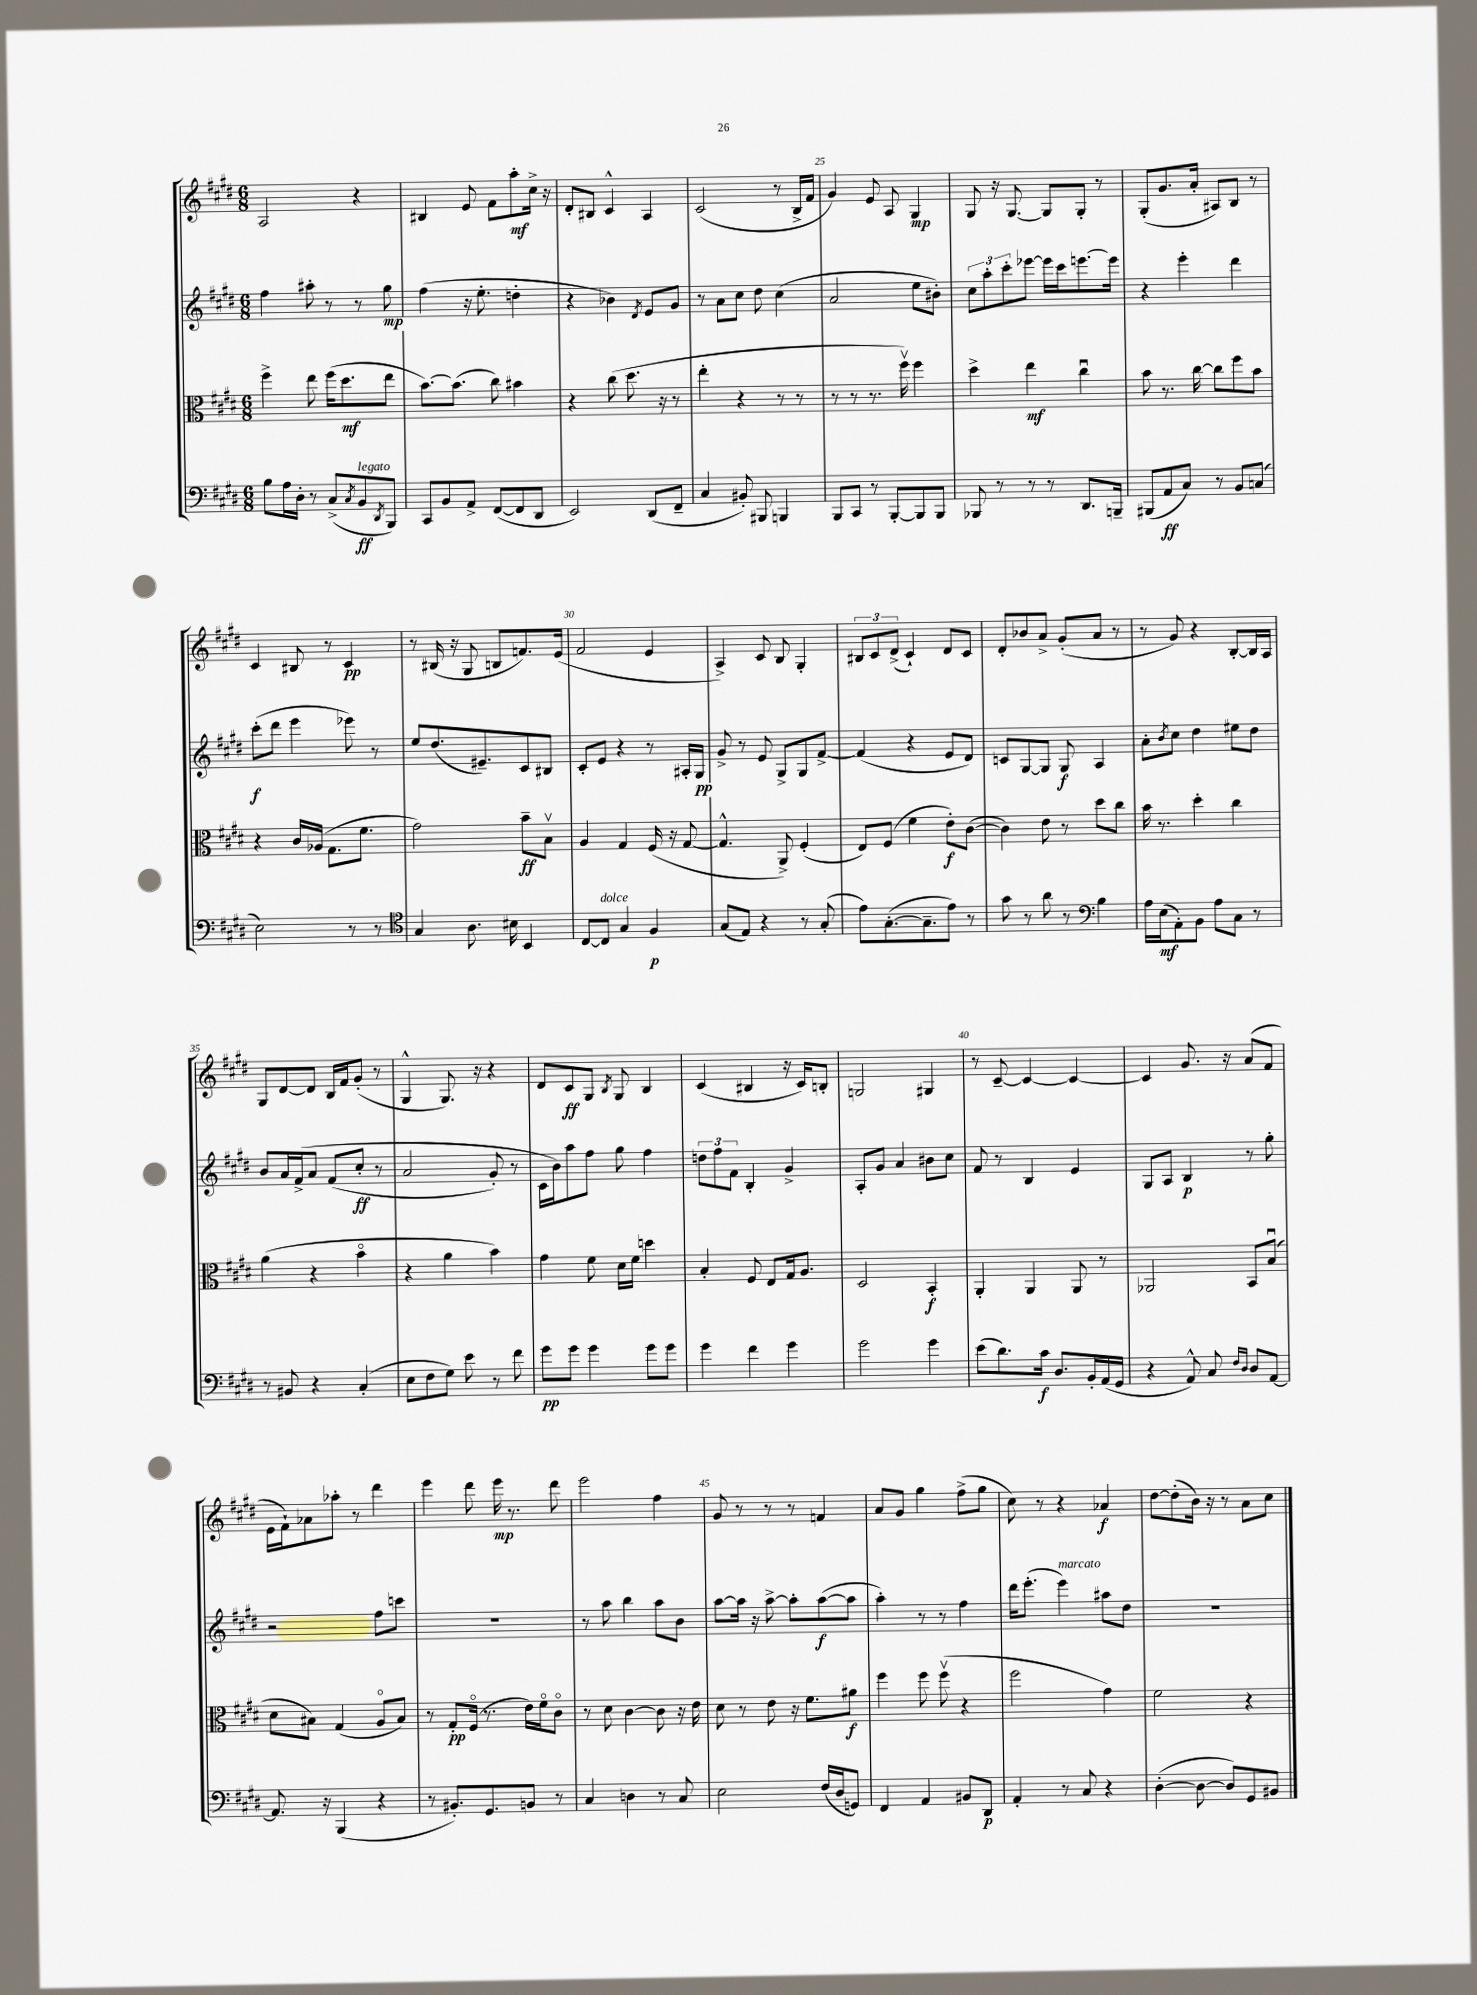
<<
\new StaffGroup <<
\new Staff = "s0" {
    \clef treble \key e \major \numericTimeSignature \time 6/8
    a2 r4 |
    bis4 e'8 fis'8 a''8-.\mf cis''16-> r16 |
    dis'8-. bis8 cis'4-^ a4 |
    cis'2( r8 b16-> fis'16 |
    gis'4) e'8 a8 gis4\mp |
    gis8 r16 gis8.~ gis8 gis8-. r8 |
    gis8-.( gis'8. a'16-. ais8) b8 r8 |
    cis'4 bis8 r8 cis'4\pp |
    r8 bis16( r16 gis8 b8 f'8.) e'16( |
    fis'2 e'4 |
    a4->) cis'8 b8 gis4-. |
    \tuplet 3/2 { bis8 cis'8 dis'8->( } cis'4-!) dis'8 cis'8 |
    dis'8-. bes'8 a'8-> gis'8-.( a'8 r8 |
    r8 gis'8) r4 b8~-. b16 a16 |
    gis8 dis'8~ dis'8 b16 fis'16 gis'8-.( r8 |
    gis4-^ gis8.) r16 r4 |
    dis'8 cis'8\ff gis8 \acciaccatura { b8 } gis8 b4 |
    cis'4( bis4 r16 cis'16) b8-. |
    g2 gis4 |
    r8 cis'8~-- cis'4~ cis'4~ |
    cis'4 gis'8. r16 a'8( fis'8 |
    e'16 fis'16-!) aes'8 aes''8-. r8 dis'''4 |
    e'''4 dis'''8 e'''16\mp r8. dis'''8 |
    e'''2 fis''4 |
    gis'8 r8 r8 r8 f'4 |
    a'8 gis'8 gis''4 fis''8->( gis''8 |
    cis''8) r8 r4 aes'4\f |
    dis''8~ dis''8-.( b'16) r16 r8 a'8 cis''8 \bar "|." |
}
\new Staff = "s1" {
    \clef treble \key e \major \numericTimeSignature \time 6/8
    fis''4 ais''8-. r8 r8 gis''8\mp |
    fis''4( r16 e''8.-. d''4-. |
    r4 bes'4) \acciaccatura { dis'8 } e'8 gis'8 |
    r8 a'8 cis''8 dis''8 cis''4( |
    a'2 e''8 bis'8-.) |
    \tuplet 3/2 { cis''8 a''8-. cis'''8-. } ees'''8~ ees'''16 cis'''16 e'''8.~ e'''16 |
    r4 e'''4-. dis'''4 |
    cis'''8-.\f( dis'''8 e'''4 ees'''8) r8 |
    e''8 dis''8.( eis'8.--) cis'8 bis8 |
    cis'8-. e'8 r4 r8 ais16-. gis16\pp |
    gis'8-> r8 e'8 gis8-> gis8 fis'8~-> |
    fis'4( r4 e'8 dis'8) |
    c'8 gis8~ gis8 gis8\f a4 |
    a'8-. \acciaccatura { b'8 } cis''8 dis''4 eis''8 dis''8 |
    b'8 a'16 fis'16->\( a'8 fis'8( cis''8-.\ff r8 |
    a'2 gis'8-.) r8 |
    cis'16 b'16\) a''8 fis''8 gis''8 fis''4 |
    \tuplet 3/2 { d''8 fis''8 fis'8 } b4-. gis'4-> |
    a8-. gis'8 a'4 bis'8 cis''8 |
    fis'8 r8 b4 e'4 |
    gis8 a8 b4\p r8 gis''8-. |
    r2 fis''8 c'''8 |
    R2. |
    r8 a''8 b''4 a''8 b'8 |
    a''8~ a''16 r16 a''8~-> a''8-. a''8~\f( a''8 |
    a''4-.) r8 r8 fis''4 |
    dis'''16 e'''8.-.( e'''4^\markup { \italic "marcato" }) ais''8 dis''8 |
    R2. \bar "|." |
}
\new Staff = "s2" {
    \clef alto \key e \major \numericTimeSignature \time 6/8
    fis''4-> e''8 fis''16( dis''8.\mf e''8 |
    b'8.~) b'8.( cis''8) bis'4 |
    r4 cis''8( dis''8. r16 r8 |
    e''4-. r4 r8 r8 |
    r8 r8 r8. fis''16\upbow) fis''4 |
    dis''4-> e''4\mf cis''4\downbow |
    b'8 r8. cis''16~ cis''8 fis''8 b'8 |
    r4 cis'16 aes16( gis8. fis'8. |
    gis'2) b'8--\ff b8\upbow |
    a4 gis4 fis16( r16 gis8~ |
    gis4.-^ a,8->) fis4-.( |
    e8) fis8( fis'4 e'8-.\f) cis'8~( |
    cis'4) e'8 r8 dis''8 cis''8 |
    b'16 r8. dis''4-. cis''4 |
    a'4( r4 b'4\flageolet |
    r4 a'4 b'4) |
    gis'4 fis'8 dis'16 fis'16 d''4 |
    b4-. fis8 e8 gis16 a8. |
    dis2 b,4-.\f |
    a,4-. a,4 a,8 r8 |
    aes,2 b,8 b8\downbow( |
    dis'8 bis8) gis4( a8\flageolet bis8) |
    r8 gis8-.\pp fis16\flageolet( r8. e'16) fis'16\flageolet cis'8\flageolet |
    r8 dis'8 cis'4~ cis'8 r16 e'16 |
    dis'8 r8 e'8 r16 fis'8. ais'8\f |
    fis''4 fis''8 fis''8\upbow( r4 |
    fis''2 gis'4) |
    fis'2 r4 \bar "|." |
}
\new Staff = "s3" {
    \clef bass \key e \major \numericTimeSignature \time 6/8
    b8 a16 dis16-. r8 cis8->( \acciaccatura { cis8 } b,8\ff^\markup { \italic "legato" } \acciaccatura { dis,8 } b,,8) |
    cis,8 b,8 a,8-> fis,8~( fis,8 dis,8 |
    e,2) dis,8( fis,8-- |
    cis4 bis,8-.) bis,,8 b,,4 |
    b,,8 cis,8 r8 b,,8~-. b,,8 b,,8 |
    bes,,8 r8 r8 r8 dis,8. b,,16-- |
    bis,,8( a,8\ff cis8) r8 b,8 c8( |
    e2) r8 r8 |
    \clef tenor gis4 a8. bis16 b,4 |
    cis8~ cis8^\markup { \italic "dolce" } gis4 fis4\p |
    gis8( e8) r4 r8 gis8-.( |
    e'8) gis8.~-.( gis8.-- e'8) r8 |
    gis'8 r8 a'8 r8 \clef bass b4 |
    a16 e16\mf( a,8-.) b,8 a8 cis8 r8 |
    r8 bis,8 r4 cis4-.( |
    e8 fis8 gis8) e'8 r8 fis'8 |
    gis'8\pp gis'8 gis'4 gis'8 gis'8 |
    gis'4 fis'4 gis'4 |
    gis'2 gis'4 |
    e'8( dis'8.) cis'16\f dis8. b,16-. a,16( gis,16 |
    r4 a,8-^) cis8 \grace { fis16 dis16 } dis8 a,8~ |
    a,8. r16 b,,4( r4 |
    r8 bis,8.-.) gis,8. b,8 r8 |
    cis4 d4 r8 cis8 |
    e2 fis16( dis16 g,8) |
    fis,4 a,4 bis,8 dis,8\p |
    a,4-. r8 cis8 r4 |
    dis4~-.( dis8~ dis8) gis,8 bis,8 \bar "|." |
}
>>
>>
\layout { \context { \Score currentBarNumber = #21 \override BarNumber.break-visibility = ##(#f #t #t) barNumberVisibility = #(every-nth-bar-number-visible 5) } }
